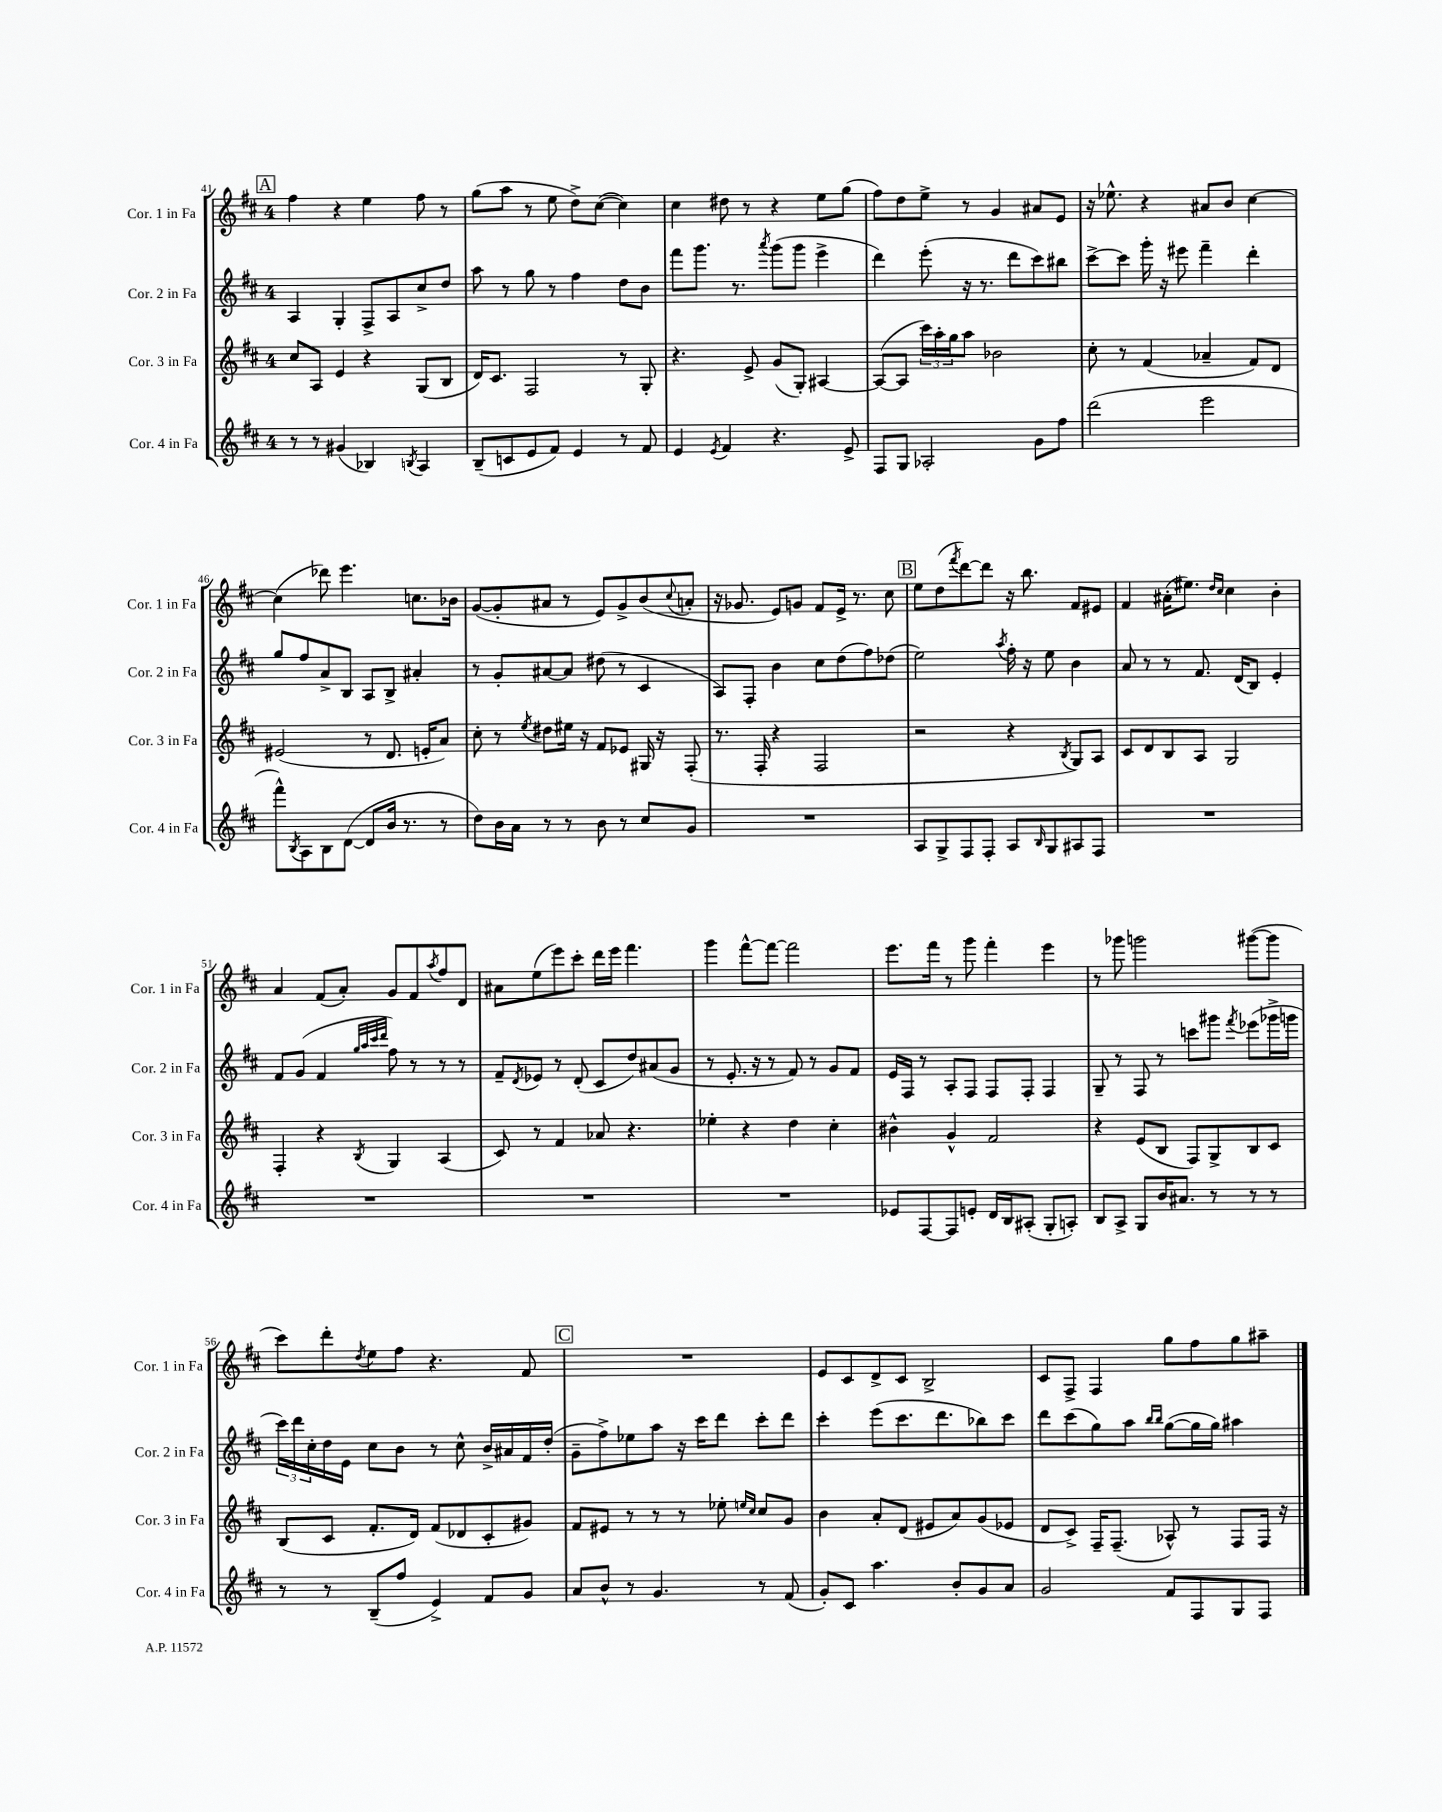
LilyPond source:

<<
\new StaffGroup <<
\new Staff = "s0" \with { instrumentName = "Cor. 1 in Fa" shortInstrumentName = "Cor. 1 in Fa" } {
    \clef treble \key d \major \once \override Staff.TimeSignature.style = #'single-digit \time 4/4
    \mark \markup { \box "A" } fis''4 r4 e''4 fis''8 r8 |
    g''8( a''8 r8 e''8 d''8->) cis''8~( cis''4) |
    cis''4 dis''8 r8 r4 e''8 g''8( |
    fis''8) d''8 e''8-> r8 g'4 ais'8 e'8 |
    r16 ees''8.-^ r4 ais'8 b'8 cis''4~ |
    cis''4( des'''8) e'''4. c''8. bes'16 |
    g'8~( g'8-. ais'8 r8 e'8) g'8-> b'8( \appoggiatura { cis''8 } a'8-. |
    r16 ges'8. e'8) g'8 fis'8 e'16-> r8. cis''8 |
    \mark \markup { \box "B" } e''8 d''8( \acciaccatura { fis'''8 } d'''8~) d'''8 r16 b''8. fis'8 eis'8 |
    fis'4 ais'16-.( eis''8.) \grace { d''16 cis''16 } cis''4 b'4-. |
    a'4 fis'8( a'8-.) g'8 fis'8 \acciaccatura { a''8 } fis''8 d'8 |
    ais'8 e''8( e'''8) cis'''8-. d'''16 e'''16 fis'''4. |
    g'''4 fis'''8~-^ fis'''8~ fis'''2 |
    e'''8. fis'''16 r8 g'''8 fis'''4-. e'''4 |
    r8 ges'''8 g'''2 gis'''8~( gis'''8 |
    cis'''8) d'''8-. \acciaccatura { d''8 } e''8 fis''8 r4. fis'8 |
    \mark \markup { \box "C" } R1 |
    e'8 cis'8 d'8-> cis'8 b2-> |
    cis'8 fis8-> fis4 g''8 fis''8 g''8 ais''8-- \bar "|." |
}
\new Staff = "s1" \with { instrumentName = "Cor. 2 in Fa" shortInstrumentName = "Cor. 2 in Fa" } {
    \clef treble \key d \major \once \override Staff.TimeSignature.style = #'single-digit \time 4/4
    \mark \markup { \box "A" } a4 g4-. fis8-> a8 cis''8-> d''8 |
    a''8 r8 g''8 r8 fis''4 d''8 b'8 |
    fis'''8 g'''8. r8. \acciaccatura { a'''8 } g'''8( g'''8 e'''4-> |
    d'''4) e'''8-.( r16 r8. d'''8 cis'''8) bis''8 |
    cis'''8~-> cis'''8 g'''16-. r16 eis'''8 fis'''4-- d'''4-. |
    g''8 fis''8 a'8-> b8 a8 b8-> ais'4-. |
    r8 g'8-. ais'8~ ais'8 dis''8( r8 cis'4 |
    a8) fis8-. b'4 cis''8 d''8( fis''8) des''8( |
    \mark \markup { \box "B" } e''2) \acciaccatura { a''8 } fis''16-. r16 e''8 b'4 |
    a'8 r8 r8 fis'8. d'16( b8) e'4-. |
    fis'8 g'8( fis'4 \grace { g''32 a''32 cis'''32 d'''32 } fis''8) r8 r8 r8 |
    fis'8-- \acciaccatura { d'8 } ees'8 r8 d'8-.( cis'8 d''8) ais'8( g'8 |
    r8 e'8.-. r16 r8 fis'8) r8 g'8 fis'8 |
    e'16 fis16 r8 a8-. fis8 fis8 fis8-. fis4 |
    g8-- r8 fis8 r8 c'''8 gis'''8 \acciaccatura { fis'''8 } ees'''8( ges'''16-> g'''16 |
    \tuplet 3/2 { cis'''16) d'''16 cis''16-. } d''16 e'16 cis''8 b'8 r8 cis''8-^ b'16-> ais'16 fis'16 d''16-.( |
    \mark \markup { \box "C" } g'8-- fis''8->) ees''8 a''8 r16 cis'''16 d'''8 cis'''8-. d'''8 |
    cis'''4-. e'''8( cis'''8. d'''8. bes''8) cis'''8 |
    d'''8 cis'''8( g''8) a''8 \grace { b''16 b''16 } g''8~( g''16 g''16) ais''4 \bar "|." |
}
\new Staff = "s2" \with { instrumentName = "Cor. 3 in Fa" shortInstrumentName = "Cor. 3 in Fa" } {
    \clef treble \key d \major \once \override Staff.TimeSignature.style = #'single-digit \time 4/4
    \mark \markup { \box "A" } cis''8 a8 e'4 r4 g8( b8 |
    d'16) cis'8. fis2 r8 g8-. |
    r4. e'8-> g'8( g8-.) ais4~ |
    ais8~( ais8 \tuplet 3/2 { cis'''16) a''16-. g''16 } a''8 bes'2 |
    cis''8-. r8 fis'4( aes'4-- fis'8) d'8 |
    eis'2( r8 d'8. e'16-. a'8) |
    cis''8-. r8 \acciaccatura { e''8 } dis''8 eis''16 r16 fis'8 ees'8 gis16 r16 fis8-.( |
    r8. fis16-. r4 fis2 |
    \mark \markup { \box "B" } r2 r4 \acciaccatura { b8 } g8) a8 |
    cis'8 d'8 b8 a8 g2 |
    fis4-. r4 \acciaccatura { b8 } g4 a4( |
    cis'8) r8 fis'4 aes'8 r4. |
    ees''4-. r4 d''4 cis''4-. |
    bis'4-^ g'4-^ fis'2 |
    r4 e'8( b8 fis8) g8-> b8 cis'8 |
    b8( cis'8 fis'8.-. d'16) fis'8( des'8 cis'8-. gis'8) |
    \mark \markup { \box "C" } fis'8 eis'8 r8 r8 r8 ees''8-. \grace { e''16 cis''16 } cis''8 g'8 |
    b'4 a'8-. d'8( eis'8 a'8) g'8( ees'8 |
    d'8 cis'8->) fis16-- fis8.--( aes8-^) r8 fis8 fis16 r16 \bar "|." |
}
\new Staff = "s3" \with { instrumentName = "Cor. 4 in Fa" shortInstrumentName = "Cor. 4 in Fa" } {
    \clef treble \key d \major \once \override Staff.TimeSignature.style = #'single-digit \time 4/4
    \mark \markup { \box "A" } r8 r8 gis'4( bes4) \acciaccatura { b8 } a4 |
    b8--( c'8 e'8 fis'8) e'4 r8 fis'8 |
    e'4 \acciaccatura { e'8 } fis'4 r4. e'8-> |
    fis8 g8 aes2-. g'8 fis''8 |
    d'''2( e'''2 |
    fis'''8-^) \acciaccatura { b8 } a8 b8 d'8~( d'8 b'16 r8. r8 |
    d''8) b'16 a'16 r8 r8 b'8 r8 cis''8 g'8 |
    R1 |
    \mark \markup { \box "B" } a8 g8-> fis8 fis8-. a8 \grace { b16 } g8 ais8 fis8 |
    R1 |
    R1 |
    R1 |
    R1 |
    ees'8 fis8~ fis8 e'8-. d'16 b16 ais8-.( g8-. a8-.) |
    b8 a8-> g8 b'16 ais'8. r8 r8 r8 |
    r8 r8 b8--( fis''8 e'4->) fis'8 g'8 |
    \mark \markup { \box "C" } a'8 b'8-^ r8 g'4. r8 fis'8( |
    g'8-.) cis'8 a''4. b'8-. g'8 a'8 |
    g'2 fis'8 fis8 g8 fis8 \bar "|." |
}
>>
>>
\layout { \context { \Score currentBarNumber = #41 } }
